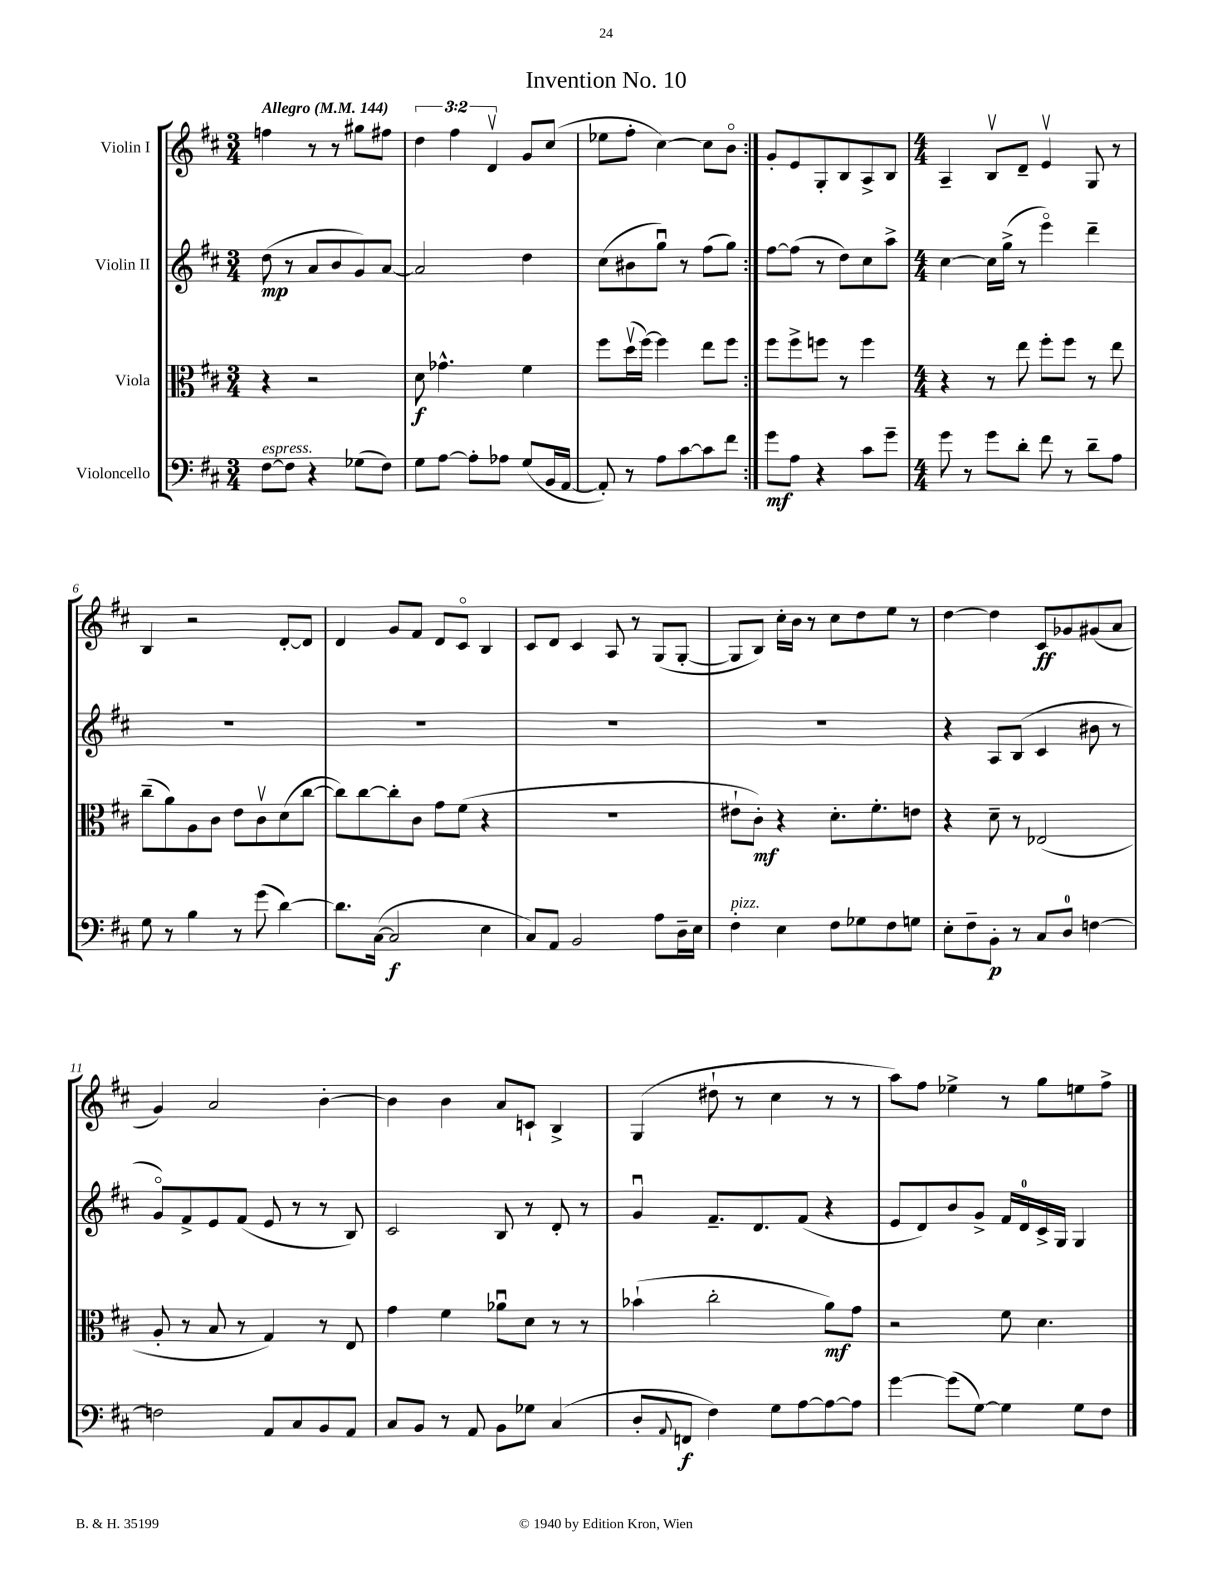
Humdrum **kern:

**kern	**kern	**kern	**kern
*staff4	*staff3	*staff2	*staff1
*clefF4	*clefC3	*clefG2	*clefG2
*k[f#c#]	*k[f#c#]	*k[f#c#]	*k[f#c#]
*M3/4	*M3/4	*M3/4	*M3/4
*MM144	*MM144	*MM144	*MM144
[8F#	4r	(8dd	4ff
8F#]	.	8r	.
4r	2r	8a	8r
.	.	8b	8r
(8G-	.	8g)	8gg#
8F#)	.	[8a	8ff#
=	=	=	=
8G	8d	2a]	6dd
[8A	4.g-^^	.	.
.	.	.	6ff#
8A']	.	.	.
.	.	.	6dv
8A-	.	.	.
(8G	4f#	4dd	8g
16BB	.	.	(8cc#
[16AA	.	.	.
=	=	=	=
8AA'])	8ff#	(8cc#	8ee-
8r	(16ddv	8b#	8ff#'
.	[16ff#)	.	.
8A	4ff#]	8ggu)	[4cc#)
[8c#	.	8r	.
8c#]	8ee	(8ff#	8cc#]
8f#	8ff#	8gg)	8bo
=:|!	=:|!	=:|!	=:|!
8g	8ff#	[8ff#	8g'
8A	8ff#^	(8ff#]	8e
4r	8ff	8r	8G'
.	8r	8dd)	8B
8c#	4ff	8cc#	8A^
8g~	.	8aa^	8B
=	=	=	=
*M4/4	*M4/4	*M4/4	*M4/4
8g	4r	[4cc#	4A~
8r	.	.	.
8g	8r	16cc#]	8Bv
.	.	(16gg^	.
8d'	8ee	8r	8d~
8f#	8ff#'	4eeeo)	4ev
8r	8ff#	.	.
8d~	8r	4ddd~	8G
8A	8ee	.	8r
=	=	=	=
8G	(8cc#~	1r	4B
8r	8a)	.	.
4B	8A	.	2r
.	8c#	.	.
8r	8e	.	.
(8g	8c#v	.	.
[4d)	(8d	.	[8d'
.	[8cc#	.	8d]
=	=	=	=
8.d]	8cc#])	1r	4d
.	[8cc#	.	.
([16C#	.	.	.
2C#]	8cc#']	.	8g
.	8c#	.	8f#
.	8g	.	8d
.	(8f#	.	8c#o
4E	4r	.	4B
=	=	=	=
8C#)	1r	1r	8c#
8AA	.	.	8d
2BB	.	.	4c#
.	.	.	8A
.	.	.	8r
8A	.	.	(8G
16D~	.	.	[8G'
16E	.	.	.
=	=	=	=
4F#'	8e#`	1r	8G]
.	8c#')	.	8B)
4E	4r	.	16cc#'
.	.	.	16b
.	.	.	8r
8F#	8.d'	.	8cc#
8G-	.	.	8dd
.	8.f#'	.	.
8F#	.	.	8ee
8G	8e	.	8r
=	=	=	=
8E'	4r	4r	[4dd
8F#~	.	.	.
8BB'	8d~	8A	4dd]
8r	8r	(8B	.
8C#	(2E-	4c#	8c#
8D	.	.	8g-
[4F	.	8b#	(8g#
.	.	8r	8a
=	=	=	=
2F]	8A'	8go)	4g)
.	8r	8f#^	.
.	8B	8e	2a
.	8r	(8f#	.
8AA	4G)	8e	.
8C#	.	8r	.
8BB	8r	8r	[4b'
8AA	8E	8B)	.
=	=	=	=
8C#	4g	2c#	4b]
8BB	.	.	.
8r	4f#	.	4b
8AA	.	.	.
8BB	8a-u	8B	8a
8G-	8d	8r	8c`
(4C#	8r	8d'	4B^
.	8r	8r	.
=	=	=	=
8D'	(4b-`	4gu	(4G
8qqAA	.	.	.
8FF	.	.	.
4F#)	2cc#'	8.f#~	8dd#`
.	.	.	8r
.	.	8.d	.
8G	.	.	4cc#
[8A	.	(8f#	.
8A_	8a)	4r	8r
8A]	8g	.	8r
=	=	=	=
[4g	2r	8e	8aa)
.	.	8d)	8ff#
(8g]	.	8b	4ee-^
[8G)	.	8g^	.
4G]	8f#	16f#	8r
.	.	16d	.
.	4.d	16c#^	8gg
.	.	16G	.
8G	.	4G	8ee
8F#	.	.	8ff#^
==	==	==	==
*-	*-	*-	*-
